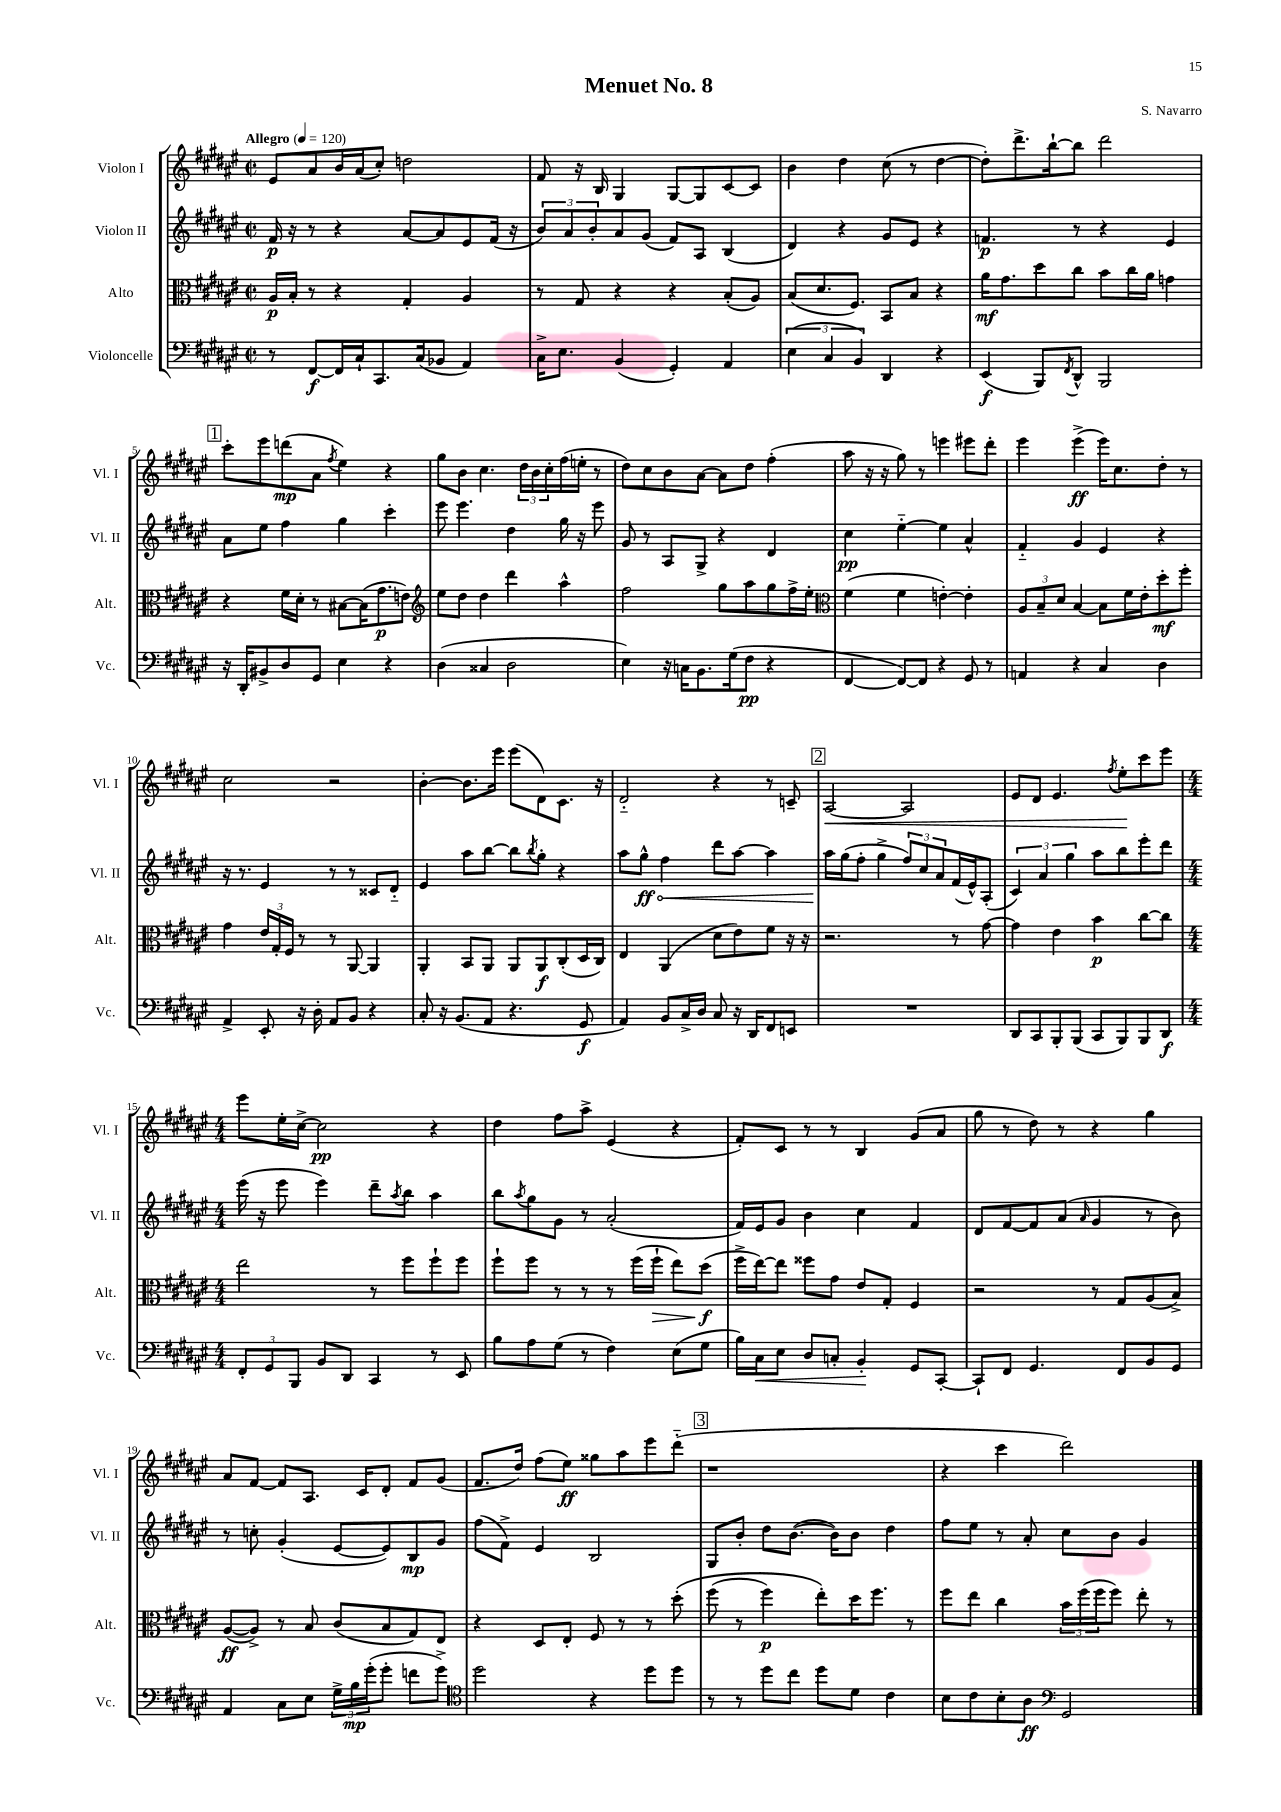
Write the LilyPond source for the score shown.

\header { title = "Menuet No. 8" composer = "S. Navarro" }
<<
\new StaffGroup <<
\new Staff = "s0" \with { instrumentName = "Violon I" shortInstrumentName = "Vl. I" } {
    \clef treble \key fis \major \defaultTimeSignature \time 2/2 \tempo "Allegro" 4 = 120
    eis'8 ais'8 b'16 ais'16( cis''8-.) d''2 |
    fis'8 r16 b16 gis4 gis8~ gis8 cis'8~ cis'8 |
    b'4 dis''4 cis''8( r8 dis''4~ |
    dis''8-.) dis'''8.-> b''16~-! b''8 dis'''2 |
    \mark \markup { \box "1" } cis'''8-. eis'''8 d'''8\mp( ais'8 \acciaccatura { fis''8 } eis''4) r4 |
    gis''8 b'8 cis''4. \tuplet 3/2 { dis''16 b'16 cis''16-. } fis''16( e''16-. r8 |
    dis''8) cis''8 b'8 ais'8~ ais'8 dis''8 fis''4-.( |
    ais''8 r16 r16 gis''8) r8 e'''4 eis'''8 dis'''8-. |
    eis'''4 eis'''4->\ff( eis'''16) cis''8. dis''8-. r8 |
    cis''2 r2 |
    b'4~-. b'8. eis'''16 eis'''8( dis'8) cis'8. r16 |
    dis'2-_ r4 r8 c'8-- |
    \mark \markup { \box "2" } ais2~\< ais2 |
    eis'8 dis'8 eis'4. \acciaccatura { fis''8 } eis''8-.\! cis'''8 eis'''8 |
    \numericTimeSignature \time 4/4 eis'''8 eis''16-. cis''16~-> cis''2\pp r4 |
    dis''4 fis''8 ais''8-> eis'4( r4 |
    fis'8-.) cis'8 r8 r8 b4 gis'8( ais'8 |
    gis''8 r8 dis''8) r8 r4 gis''4 |
    ais'8 fis'8~ fis'8 ais8. cis'16 dis'8-. fis'8 gis'8( |
    fis'8. dis''16) fis''8( eis''8\ff) gisis''8 ais''8 eis'''8 dis'''8-_( |
    \mark \markup { \box "3" } r1 |
    r4 cis'''4 dis'''2) \bar "|." |
}
\new Staff = "s1" \with { instrumentName = "Violon II" shortInstrumentName = "Vl. II" } {
    \clef treble \key fis \major \defaultTimeSignature \time 2/2
    fis'16\p r16 r8 r4 ais'8~ ais'8 eis'8 fis'16( r16 |
    \tuplet 3/2 { b'8) ais'8 b'8-. } ais'8 gis'8( fis'8) ais8 b4( |
    dis'4) r4 gis'8 eis'8 r4 |
    f'4.\p r8 r4 eis'4 |
    \mark \markup { \box "1" } ais'8 eis''8 fis''4 gis''4 cis'''4-. |
    eis'''8 eis'''4. dis''4 gis''16 r16 eis'''8 |
    gis'8 r8 ais8 gis8-> r4 dis'4 |
    cis''4\pp eis''4~-_ eis''4 ais'4-^ |
    fis'4-_ gis'4 eis'4 r4 |
    r16 r8. eis'4 r8 r8 cisis'8 dis'8-_ |
    eis'4 ais''8 b''8~ b''8 \acciaccatura { b''8 } gis''8-. r4 |
    ais''8 \once \override Hairpin.circled-tip = ##t gis''8-^\ff\< fis''4 dis'''8 ais''8~ ais''4 |
    \mark \markup { \box "2" } ais''16\! gis''16( fis''8-. gis''4-> \tuplet 3/2 { fis''8) cis''8 ais'8 } fis'16( eis'16-^) ais8-.( |
    \tuplet 3/2 { cis'4) ais'4 gis''4 } ais''8 b''8 eis'''8-. dis'''8 |
    \numericTimeSignature \time 4/4 eis'''16( r16 eis'''8 eis'''4) dis'''8-- \acciaccatura { ais''8 } b''8 ais''4 |
    b''8 \acciaccatura { ais''8 } gis''8 gis'8 r8 ais'2-.( |
    fis'16) eis'16 gis'8 b'4 cis''4 fis'4 |
    dis'8 fis'8~ fis'8 ais'8( \grace { ais'16 } gis'4 r8 b'8) |
    r8 c''8-. gis'4-.( eis'8~ eis'8) b8\mp gis'8 |
    fis''8( fis'8->) eis'4 b2 |
    \mark \markup { \box "3" } gis8 b'8-. dis''8 b'8.~( b'16) b'8 dis''4 |
    fis''8 eis''8 r8 ais'8-. cis''8 b'8 gis'4 \bar "|." |
}
\new Staff = "s2" \with { instrumentName = "Alto" shortInstrumentName = "Alt." } {
    \clef alto \key fis \major \defaultTimeSignature \time 2/2
    ais16\p b16-. r8 r4 gis4-. ais4 |
    r8 gis8 r4 r4 b8-.( ais8) |
    b8( dis'8. fis8.) b,8 b8 r4 |
    ais'16\mf gis'8. dis''8 cis''8 b'8 cis''16 ais'16 g'4 |
    \mark \markup { \box "1" } r4 fis'16 dis'16-. r8 bis8~ bis16( gis'8.\p e'8) |
    \clef treble eis''8 dis''8 dis''4 dis'''4 ais''4-^ |
    fis''2 gis''8 ais''8 gis''8 fis''16-> eis''16-. |
    \clef alto fis'4( fis'4 e'4~-.) e'4-. |
    \tuplet 3/2 { ais8 b8-- dis'8 } b4~ b8 fis'16 eis'16-. dis''8-.\mf fis''8-. |
    gis'4 \tuplet 3/2 { eis'16 gis16-. fis16 } r8 r8 ais,8~ ais,4 |
    ais,4-. b,8 ais,8 ais,8 ais,8\f cis8-.( dis16 cis16) |
    eis4 ais,4( dis'8 eis'8) fis'8 r16 r16 |
    \mark \markup { \box "2" } r2. r8 gis'8~ |
    gis'4 eis'4 b'4\p cis''8~ cis''8 |
    \numericTimeSignature \time 4/4 eis''2 r8 fis''8 fis''8-! fis''8 |
    fis''8-! fis''8 r8 r8 r8 fis''16( fis''16-!\> eis''8) dis''8\f\!( |
    fis''16-> eis''16~) eis''8 fisis''8 gis'8 eis'8 gis8-. fis4 |
    r2 r8 gis8 ais8( b8->) |
    ais8~\ff( ais8->) r8 b8 cis'8( b8 gis8) eis8 |
    r4 dis8 eis8-. fis8 r8 r8 dis''8-.\( |
    \mark \markup { \box "3" } fis''8( r8 fis''4\p) eis''8-.\) dis''16 fis''8. r8 |
    fis''8 eis''8 cis''4 \tuplet 3/2 { b'16 fis''16( fis''16 } fis''8) eis''8-. r8 \bar "|." |
}
\new Staff = "s3" \with { instrumentName = "Violoncelle" shortInstrumentName = "Vc." } {
    \clef bass \key fis \major \defaultTimeSignature \time 2/2
    r8 fis,8~\f fis,16 cis16-! cis,8. cis16( bes,8 ais,4) |
    cis16-> eis8. b,4( gis,4-.) ais,4 |
    \tuplet 3/2 { eis4( cis4 b,4) } dis,4 r4 |
    eis,4\f( b,,8) \acciaccatura { fis,8 } dis,8-^ b,,2 |
    \mark \markup { \box "1" } r16 dis,16-. bis,8-> dis8 gis,8 eis4 r4 |
    dis4( cisis4 dis2 |
    eis4) r16 c16 b,8. gis16( fis8\pp r4 |
    fis,4~ fis,8~) fis,8 r4 gis,8 r8 |
    a,4 r4 cis4 dis4 |
    ais,4-> eis,8-. r16 dis16-. ais,8 b,8 r4 |
    cis8-. r16 b,8.( ais,8 r4. gis,8\f |
    ais,4) b,8 cis16-> dis16 cis8 r16 dis,16 fis,8 e,8 |
    \mark \markup { \box "2" } R1 |
    dis,8 cis,8 b,,8-. b,,8( cis,8 b,,8) b,,8 dis,8\f |
    \numericTimeSignature \time 4/4 \tuplet 3/2 { fis,8-. gis,8 b,,8 } b,8 dis,8 cis,4 r8 eis,8 |
    b8 ais8 gis8( r8 fis4) eis8( gis8 |
    b16) cis16\< eis8 dis8 c8-. b,4-.\! gis,8 cis,8~-. |
    cis,8-! fis,8 gis,4. fis,8 b,8 gis,8 |
    ais,4 cis8 eis8 \tuplet 3/2 { gis16-> b16\mp gis'16-.( } gis'8-. f'8 gis'8->) |
    \clef tenor dis''2 r4 dis''8 dis''8 |
    \mark \markup { \box "3" } r8 r8 dis''8 cis''8 dis''8 dis'8 cis'4 |
    b8 cis'8 b8-. ais8\ff \clef bass gis,2 \bar "|." |
}
>>
>>
